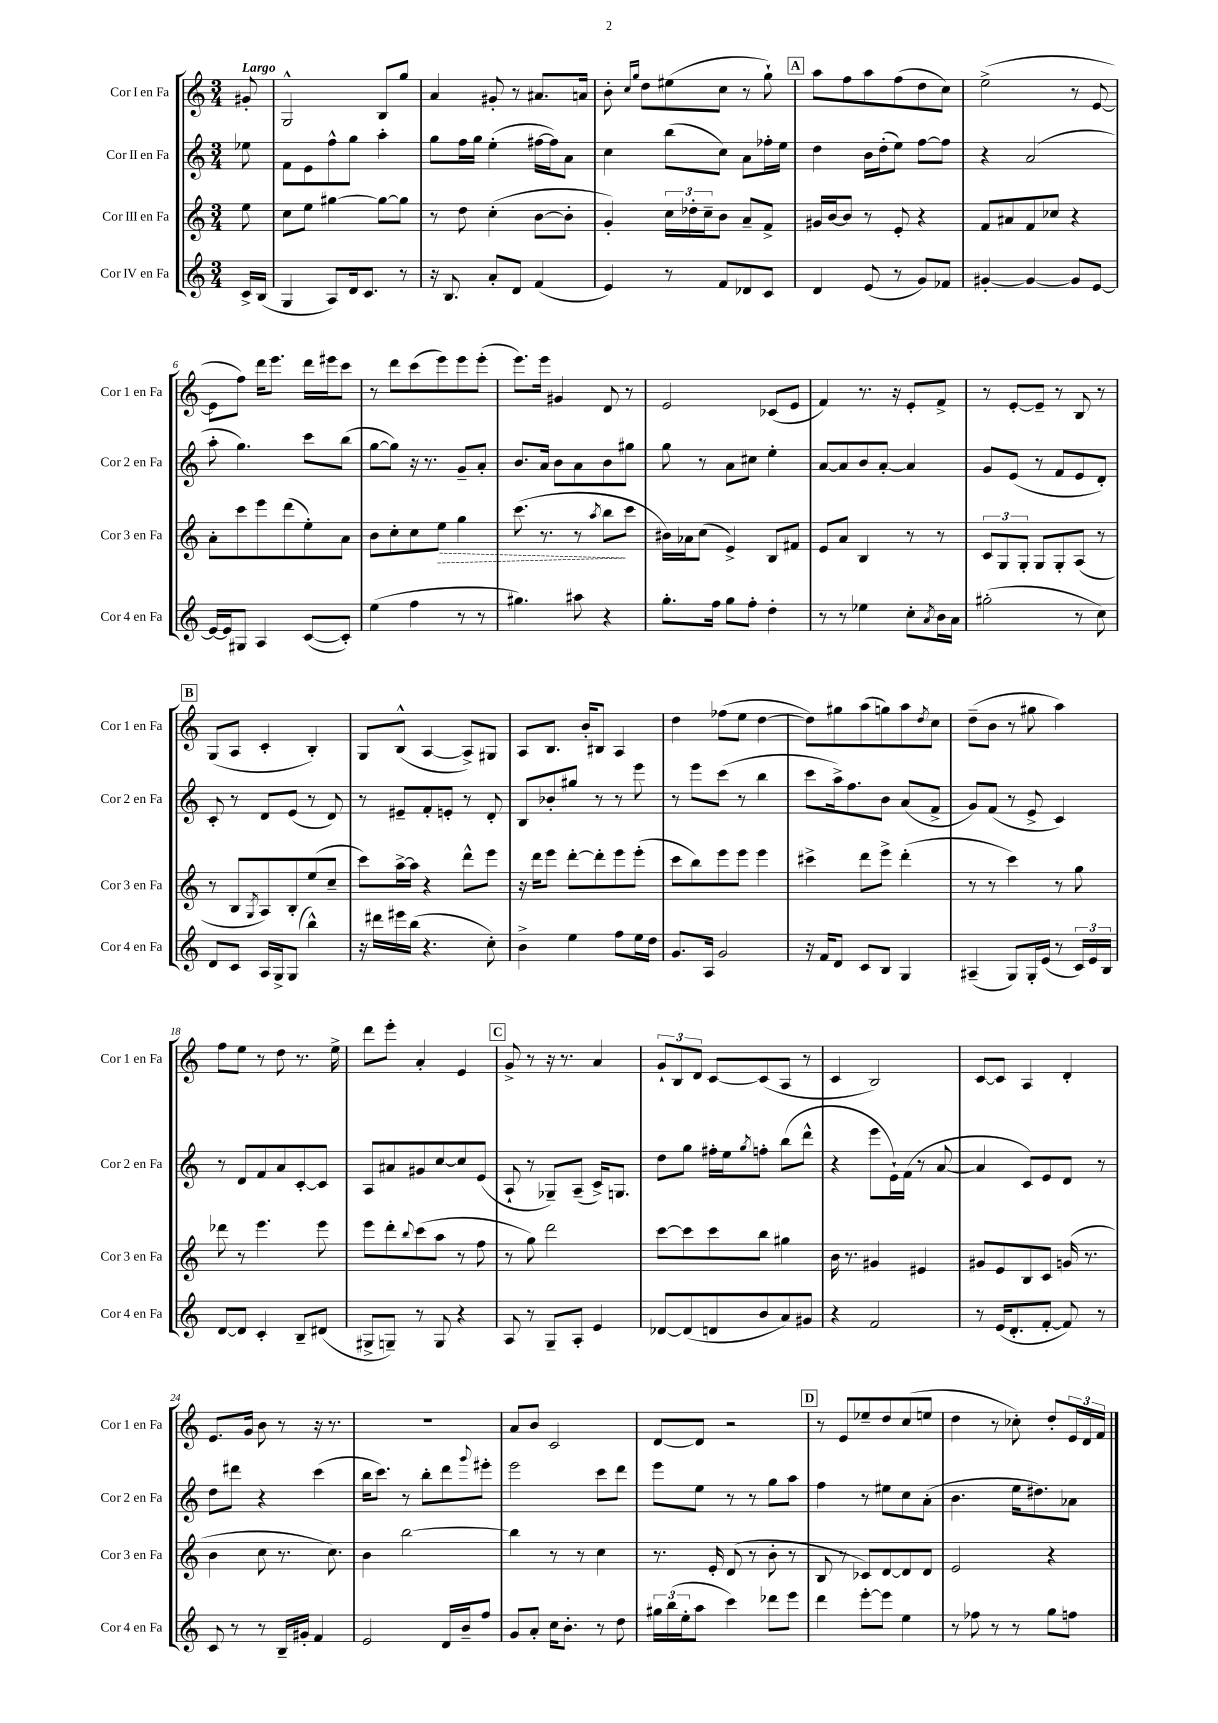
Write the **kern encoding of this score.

**kern	**kern	**dynam	**kern	**kern
*part4	*part3	*part3	*part2	*part1
*staff4	*staff3	*staff3	*staff2	*staff1
*I"Cor IV en Fa	*I"Cor III en Fa	*	*I"Cor II en Fa	*I"Cor I en Fa
*I'Cor 4 en Fa	*I'Cor 3 en Fa	*	*I'Cor 2 en Fa	*I'Cor 1 en Fa
*clefG2	*clefG2	*	*clefG2	*clefG2
*k[]	*k[]	*	*k[]	*k[]
*M3/4	*M3/4	*	*M3/4	*M3/4
=	=	=	=	=
!	!	!	!	!LO:TX:a:B:t=Largo
16c^/LL	8ee\	.	8ee-X\	8g#X'/
(16B/JJ	.	.	.	.
=1	=1	=1	=1	=1
4G/	8cc\L	.	8f\L	2G^^/
.	8ee\J	.	8e\	.
8A/L)	[4gg#X\	.	8ff^^\	.
16d/k	.	.	8gg\J	.
8.c/J	.	.	.	.
.	8gg#\L_	.	4aa'\	8B/L
8r	8gg#\J]	.	.	8gg/J
=2	=2	=2	=2	=2
16r	8r	.	8gg\L	4a/
8.B/	.	.	.	.
.	8dd\	.	16ff\L	.
.	.	.	16gg\JJ	.
8a'/L	(4cc'\	.	(4ee'\	8g#X'/
8d/J	.	.	.	8r
(4f/	[8b\L	.	[16ff#X\LL	8.a#X/L
.	.	.	16ff#\J])	.
.	8b'\J]	.	8a\J	.
.	.	.	.	16an/Jk
=3	=3	=3	=3	=3
4e/)	4g'/)	.	4cc\	8b'\
.	.	.	.	16qqcc/LL
.	.	.	.	16qqgg/JJ
.	.	.	.	8dd\L
8r	24cc\LL	.	(8bb\L	(8ee#X\
.	24dd-X'\	.	.	.
.	24cc~\J	.	.	.
8f/L	8b\J	.	8cc\J)	8cc\J
8d-X/	8a~/L	.	8a\L	8r
8c/J	8f^/J	.	16ff-X'\L	8gg`\)
.	.	.	16ee\JJ	.
!!LO:REH:place=s1:t=A
=4	=4	=4	=4	=4
4d/	16g#X/LL	.	4dd\	8aa\L
.	[16b/J	.	.	.
.	8b/J]	.	.	8ff\
(8e/	8r	.	16b\LL	8aa\
.	.	.	(16dd'\J	.
8r	8e'/	.	8ee\J)	(8ff\
8g/L)	4r	.	[8ff\L	8dd\
8f-X/J	.	.	8ff\J]	8cc\J)
=5	=5	=5	=5	=5
[4g#X'/	8f/L	.	4r	(2ee^\
.	8a#X/	.	.	.
4g#/_	8f/	.	(2a/	.
.	8cc-X/J	.	.	.
8g#/L]	4r	.	.	8r
[8e/J	.	.	.	[8e/
!!LO:LB:g=z
=6	=6	=6	=6	=6
16e/LL_	8a'\L	.	8aa'\	8e\L]
16e/J]	.	.	.	.
8G#X/J	8ccc\	.	4.gg\)	8ff\J)
4A/	8eee\	.	.	16ddd\KL
.	.	.	.	8.eee\J
.	(8ddd\	.	.	.
([8c/L	8ee'\)	.	8ccc\L	16ddd\LL
.	.	.	.	16eee#X\J
8c'/J])	8a\J	.	(8bb\J	8ccc\J
=7	=7	=7	=7	=7
(4ee\	8b\L	.	[8gg\L	8r
.	8cc'\	.	8gg\J])	8ddd\L
4ff\	8cc\	.	16r	(8ccc\
.	.	.	8.r	.
!	!	!LO:HP:b	!	!
.	8ee\J	>	.	8eee\)
8r	4gg\	.	8g~/L	8eee\
8r	.	.	8a'/J	(8eee'\J
=8	=8	=8	=8	=8
4.gg#X\)	(8.ccc\	.	8.b/L	8.eee\L)
.	8.r	.	16a/Jk	16eee\Jk
.	.	.	8b\L	4g#X/
8aa#X\	8r	.	8a\	.
.	8qaa/	.	.	.
4r	8bb\L	.	8b\	8d/
.	8ccc\J	]	8gg#X\J	8r
=9	=9	=9	=9	=9
8.gg'\L	16b#X\LL)	.	8gg\	2e/
.	16a-X\J	.	.	.
.	(8cc\J	.	8r	.
16ff\Jk	.	.	.	.
8gg\L	4e^/)	.	8a\L	.
8ff'\J	.	.	8cc#X\J	.
4dd'\	8B/L	.	4ee'\	(8c-X/L
.	8f#X/J	.	.	8e/J
=10	=10	=10	=10	=10
8r	8e/L	.	[8a/L	4f/)
8r	8a/J	.	8a/]	.
4ee-X\	4B/	.	8b/	8.r
.	.	.	[8a'/J	.
.	.	.	.	16r
8cc'\L	8r	.	4a/]	8e'/L
8qa/	.	.	.	.
16b\L	8r	.	.	8f^/J
16a\JJ	.	.	.	.
=11	=11	=11	=11	=11
(2gg#X'\	12c/L	.	8g/L	8r
.	12G/	.	.	.
.	.	.	(8e/J	[8e'/L
.	12G'/J	.	.	.
.	8G/L	.	8r	8e~/J]
.	8G'/	.	8f/L	8r
8r	(8A/J	.	8e/	8B/
8cc\)	8r	.	8d'/J)	8r
!!LO:LB:g=z
!!LO:REH:place=s1:t=B
=12	=12	=12	=12	=12
8d/L	8r	.	8c'/	(8G/L
8c/J	8B/L	.	8r	8A/J
.	8qG/	.	.	.
16A/LL	8A/)	.	8d/L	4c'/
16G^/J	.	.	.	.
(8G/J	8B'/	.	(8e/J	.
4bb^^\)	(8ee/	.	8r	4B'/)
.	8cc~/J	.	8d/)	.
=13	=13	=13	=13	=13
16r	8ccc\L)	.	8r	8G/L
16ddd#X\LL	.	.	.	.
16eee#X\	[16aa^\L	.	8e#X~/L	(8B^^/J
(16bb\JJ	16aa\JJ]	.	.	.
4.r	4r	.	8f'/	[4A/
.	.	.	8en'/J	.
.	8ddd^^\L	.	8r	8A^/L])
8cc'\)	8eee\J	.	8d'/	8G#X/J
=14	=14	=14	=14	=14
4b^\	16r	.	8B/L	8A/L
.	16ddd\KL	.	.	.
.	8eee\J	.	8b-X'/	8.B/J
4ee\	[8ddd'\L	.	8gg#X/J	.
.	.	.	.	16b'/KL
.	8ddd'\]	.	8r	8B#X/J
8ff\L	8eee\	.	8r	4A/
16ee\L	(8eee'\J	.	8eee\	.
16dd\JJ	.	.	.	.
=15	=15	=15	=15	=15
8.g/L	8ccc\L	.	8r	4dd\
.	8bb\)	.	8eee\L	.
16A/Jk	.	.	.	.
2g/	8eee\	.	(8ccc\J	(8ff-X\L
.	8eee\J	.	8r	8ee\J
.	4eee\	.	4bb\	[4dd\
=16	=16	=16	=16	=16
16r	4ccc#X^\	.	8ccc\L	8dd\L])
16f/KL	.	.	.	.
8d/J	.	.	16aa^\k)	8gg#X\
.	.	.	8.ff\	.
8c/L	8ddd\L	.	.	(8aa\
8B/J	8eee^\J	.	8b\J	8ggn\)
4G/	(4ddd'\	.	(8a/L	8aa\
.	.	.	.	8qdd/
.	.	.	8f^/J	8cc\J
=17	=17	=17	=17	=17
(4A#X~/	8r	.	8g/L)	(8dd~\L
.	8r	.	(8f/J	8b\J
8G/L)	4ccc\)	.	8r	8r
16G'/L	.	.	8e^/	8gg#X\
(16e/JJ	.	.	.	.
8r	8r	.	4c/)	4aa\)
24c/LL)	8gg\	.	.	.
24e/	.	.	.	.
24B/JJ	.	.	.	.
!!LO:LB:g=z
=18	=18	=18	=18	=18
[8d/L	8ddd-X\	.	8r	8ff\L
8d/J]	8r	.	8d/L	8ee\J
4c'/	4.eee\	.	8f/	8r
.	.	.	8a/	8dd\
8B~/L	.	.	[8c'/	8.r
(8d#X/J	8eee\	.	8c/J]	.
.	.	.	.	16ee^\
=19	=19	=19	=19	=19
8G#X^/L	8eee\L	.	8A/L	8ddd\L
8Gn~/J)	8ddd'\	.	8a#X/	8eee'\J
.	8qqbb/	.	.	.
8r	(8ccc\	.	8g#X/	4a'/
8G/	8aa\J	.	[8cc/	.
4r	8r	.	8cc/]	4e/
.	8ff\	.	(8e/J	.
!!LO:REH:place=s1:t=C
=20	=20	=20	=20	=20
8A/	8r	.	8A`/	8g^/
8r	8gg\)	.	8r	8r
8G~/L	2ddd\	.	8G-X~/L)	16r
.	.	.	.	8.r
8A'/J	.	.	(8A~/J	.
4e/	.	.	16c^/KL)	4a/
.	.	.	8.Gn/J	.
=21	=21	=21	=21	=21
[8d-X/L	[8ccc\L	.	8dd\L	12g`/L
.	.	.	.	12B/
(8d-/]	8ccc\]	.	8gg\J	.
.	.	.	.	12d/J
8dn/	8ccc\	.	16ff#X'\LL	[8c/L
.	.	.	16ee\J	.
.	.	.	8qgg/	.
8b/	8bb\J	.	8ffn'\J	(8c/]
8a/)	4gg#X\	.	(8bb\L	8A/J
8g#X/J	.	.	8ddd^^\J	8r
=22	=22	=22	=22	=22
4r	16b\	.	4r	4c/
.	8.r	.	.	.
2f/	4g#X/	.	8eee\L	2B/)
.	.	.	16e`\L)	.
.	.	.	(16f\JJ	.
.	4e#X/	.	8r	.
.	.	.	[8a/	.
=23	=23	=23	=23	=23
8r	8g#X/L	.	4a/]	[8c/L
(16e/KL	8e/	.	.	8c/J]
8.d'/	.	.	.	.
.	8B/	.	8c/L)	4A/
[8f'/J	8c/J	.	8e/	.
8f/])	(16gn/	.	8d/J	4d'/
.	8.r	.	.	.
8r	.	.	8r	.
!!LO:LB:g=z
=24	=24	=24	=24	=24
8c/	4b\	.	8dd\L	8.e/L
8r	.	.	8ddd#X\J	.
.	.	.	.	16g/Jk
8r	8cc\	.	4r	8b\
16B~/LL	8.r	.	.	8r
16g#X'/JJ	.	.	.	.
4f/	.	.	(4ccc\	16r
.	8.cc\)	.	.	8.r
=25	=25	=25	=25	=25
2e/	4b\	.	16bb\KL	2.r
.	.	.	8.ccc\J)	.
.	[2bb\	.	8r	.
.	.	.	8bb'\L	.
16d/LL	.	.	8ddd\	.
16b~/J	.	.	.	.
.	.	.	8qqggg/	.
8ff/J	.	.	8eee#X'\J	.
=26	=26	=26	=26	=26
8g/L	4bb\]	.	2eee\	8a/L
8a'/J	.	.	.	8b/J
16cc\KL	8r	.	.	2c/
8.b'\J	.	.	.	.
.	8r	.	.	.
8r	4cc\	.	8ccc\L	.
8dd\	.	.	8ddd\J	.
=27	=27	=27	=27	=27
24gg#X\LL	8.r	.	8eee\L	[8d/L
(24bb\	.	.	.	.
24ee'\J	.	.	.	.
8aa\J	.	.	8ee\J	8d/J]
.	16e'/	.	.	.
4ccc\)	(8d/	.	8r	2r
.	8r	.	8r	.
8ddd-X\L	8b'\	.	8gg\L	.
8eee\J	8r	.	8aa\J	.
!!LO:REH:place=s1:t=D
=28	=28	=28	=28	=28
4ddd\	8B/	.	4ff\	8r
.	8r	.	.	8e/L
[8eee'\L	8c-X/L)	.	8r	8ee-X~/
8eee\J]	[8d/	.	8ee#X\L	8dd/
4ee\	8d/]	.	8cc\	(8cc/
.	8d/J	.	(8a'\J	8een/J
=29	=29	=29	=29	=29
8r	2e/	.	4.b\	4dd\
8ff-X\	.	.	.	.
8r	.	.	.	8r
8r	.	.	16ee\KL	8cc-X'\)
.	.	.	8.dd#X\)	.
8gg\L	4r	.	.	8dd'/L
8ffn\J	.	.	8a-X\J	24e/L
.	.	.	.	24d/
.	.	.	.	24f/JJ
==	==	==	==	==
*-	*-	*-	*-	*-
